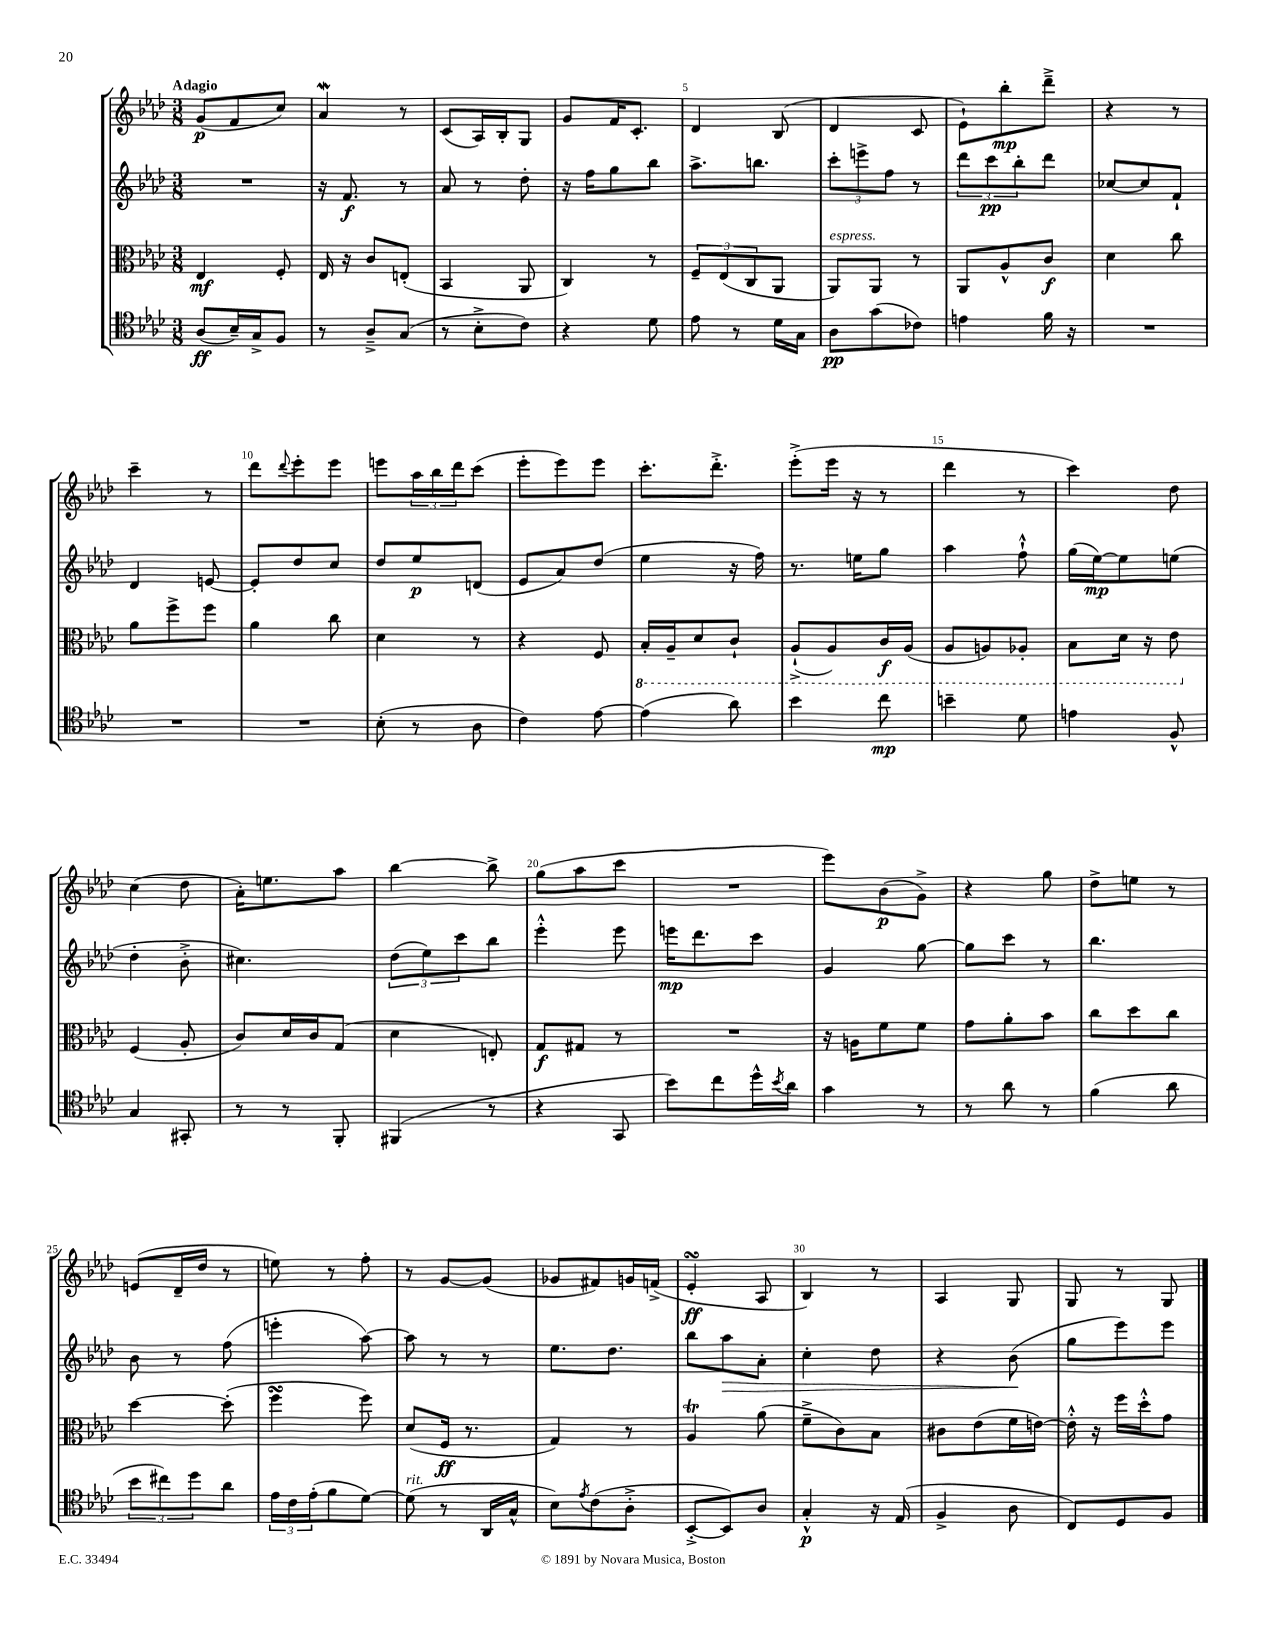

**kern	**dynam	**kern	**dynam	**kern	**dynam	**kern	**dynam
*part4	*part4	*part3	*part3	*part2	*part2	*part1	*part1
*staff4	*staff4	*staff3	*staff3	*staff2	*staff2	*staff1	*staff1
*clefC4	*	*clefC3	*	*clefG2	*	*clefG2	*
*k[b-e-a-d-]	*	*k[b-e-a-d-]	*	*k[b-e-a-d-]	*	*k[b-e-a-d-]	*
*M3/8	*	*M3/8	*	*M3/8	*	*M3/8	*
=1	=1	=1	=1	=1	=1	=1	=1
!	!	!	!	!	!	!LO:TX:a:B:t=Adagio	!
(8A-/L	ff	4E-/	mf	4.r	.	(8g/L	p
16B-~/L)	.	.	.	.	.	8f/	.
16G^/J	.	.	.	.	.	.	.
8F/J	.	8F'/	.	.	.	8cc/J)	.
=2	=2	=2	=2	=2	=2	=2	=2
8r	.	16E-/	.	16r	.	4a-w/	.
.	.	16r	.	8.f/	f	.	.
8A-~^/L	.	8c/L	.	.	.	.	.
(8G/J	.	(8En'/J	.	8r	.	8r	.
=3	=3	=3	=3	=3	=3	=3	=3
8r	.	4BB-/	.	8a-/	.	(8c/L	.
8B-'^\L	.	.	.	8r	.	16A-/L)	.
.	.	.	.	.	.	16B-'/J	.
8c\J)	.	8AA-/	.	8dd-'\	.	8G/J	.
=4	=4	=4	=4	=4	=4	=4	=4
4r	.	4C/)	.	16r	.	8g/L	.
.	.	.	.	16ff\KL	.	.	.
.	.	.	.	8gg\	.	16f/K	.
.	.	.	.	.	.	8.c'/J	.
8d-\	.	8r	.	8bb-\J	.	.	.
=5	=5	=5	=5	=5	=5	=5	=5
8e-\	.	12F~/L	.	8.aa-^\L	.	4d-/	.
.	.	(12E-/	.	.	.	.	.
8r	.	.	.	.	.	.	.
.	.	12C/	.	.	.	.	.
.	.	.	.	8.bbn\J	.	.	.
16d-\LL	.	8AA-/J	.	.	.	(8B-/	.
16G\JJ	.	.	.	.	.	.	.
=6	=6	=6	=6	=6	=6	=6	=6
!	!	!LO:TX:a:i:t=espress.	!	!	!	!	!
8A-\L	pp	8AA-/L)	.	12ccc'\L	.	4d-/	.
.	.	.	.	12eeen^\	.	.	.
(8g\	.	8AA-/J	.	.	.	.	.
.	.	.	.	12ff\J	.	.	.
8c-X\J)	.	8r	.	8r	.	8c/	.
=7	=7	=7	=7	=7	=7	=7	=7
4en\	.	8AA-/L	.	12ddd-\L	.	8e-`\L)	.
.	.	.	.	12ccc\	pp	.	.
.	.	8A-^^/	.	.	.	8bb-'\	mp
.	.	.	.	12bb-'\	.	.	.
16f\	.	8c/J	f	8ddd-\J	.	8ddd-~^\J	.
16r	.	.	.	.	.	.	.
=8	=8	=8	=8	=8	=8	=8	=8
4.r	.	4d-\	.	[8cc-X/L	.	4r	.
.	.	.	.	8cc-/]	.	.	.
.	.	8cc\	.	8f`/J	.	8r	.
!!LO:LB:g=z
=9	=9	=9	=9	=9	=9	=9	=9
4.r	.	8a-\L	.	4d-/	.	4ccc~\	.
.	.	8ff^\	.	.	.	.	.
.	.	8ff\J	.	[8en/	.	8r	.
=10	=10	=10	=10	=10	=10	=10	=10
4.r	.	4a-\	.	8e'/L]	.	8ddd-\L	.
.	.	.	.	.	.	8qqddd-/	.
.	.	.	.	8dd-/	.	8eee-'\	.
.	.	8cc\	.	8cc/J	.	8eee-\J	.
=11	=11	=11	=11	=11	=11	=11	=11
(8B-'\	.	4d-\	.	8dd-/L	.	8eeen\L	.
8r	.	.	.	8ee-/	p	24aa-\L	.
.	.	.	.	.	.	24bb-\	.
.	.	.	.	.	.	24ddd-\J	.
8A-\	.	8r	.	(8dn/J	.	(8ccc\J	.
=12	=12	=12	=12	=12	=12	=12	=12
4c\)	.	4r	.	8e-/L	.	8eee-'\L	.
.	.	.	.	8a-/)	.	8eee-\)	.
[8e-\	.	8F/	.	(8dd-/J	.	8eee-\J	.
=13	=13	=13	=13	=13	=13	=13	=13
*	*	*8ba	*	*	*	*	*
(4e-\]	.	16BB-'/LL	.	4ee-\	.	8.ccc'\L	.
.	.	16AA-~/J	.	.	.	.	.
.	.	8D-/	.	.	.	.	.
.	.	.	.	.	.	8.ddd-'^\J	.
8a-\)	.	8C`/J	.	16r	.	.	.
.	.	.	.	16ff\)	.	.	.
=14	=14	=14	=14	=14	=14	=14	=14
4b-\	.	(8AA-`^/L	.	8.r	.	(8eee-'^\L	.
.	.	8AA-/)	.	.	.	16eee-\Jk	.
.	.	.	.	16een\KL	.	16r	.
8cc\	mp	16C/L	f	8gg\J	.	8r	.
.	.	(16AA-/JJ	.	.	.	.	.
=15	=15	=15	=15	=15	=15	=15	=15
4bn~\	.	8AA-/L	.	4aa-\	.	4ddd-\	.
.	.	8AAn/)	.	.	.	.	.
8d-\	.	8AA-X'/J	.	8ff`^^\	.	8r	.
=16	=16	=16	=16	=16	=16	=16	=16
4en\	.	8BB-\L	.	(16gg\LL	.	4ccc\)	.
.	.	.	.	[16ee-\J)	mp	.	.
.	.	16D-\Jk	.	8ee-\]	.	.	.
.	.	16r	.	.	.	.	.
8F^^/	.	8E-\	.	(8een\J	.	8dd-\	.
!!LO:LB:g=z
=17	=17	=17	=17	=17	=17	=17	=17
*	*	*X8ba	*	*	*	*	*
4G/	.	(4F/	.	4dd-'\	.	(4cc\	.
8GG#X'/	.	8A-'/	.	8b-'^\	.	8dd-\	.
=18	=18	=18	=18	=18	=18	=18	=18
8r	.	8c/L)	.	4.cc#X\)	.	16a-'\KL)	.
.	.	.	.	.	.	8.een\	.
8r	.	16d-/L	.	.	.	.	.
.	.	16c/J	.	.	.	.	.
8FF'/	.	(8G/J	.	.	.	8aa-\J	.
=19	=19	=19	=19	=19	=19	=19	=19
(4FF#X/	.	4d-\	.	(12dd-\L	.	[4bb-\	.
.	.	.	.	12ee-\)	.	.	.
.	.	.	.	12ccc\	.	.	.
8r	.	8En'/)	.	8bb-\J	.	8bb-^\]	.
=20	=20	=20	=20	=20	=20	=20	=20
4r	.	8G/L	f	4eee-'^^\	.	(8gg\L	.
.	.	8G#X/J	.	.	.	8aa-\	.
8GG/	.	8r	.	8eee-\	.	8ccc\J	.
=21	=21	=21	=21	=21	=21	=21	=21
8b-\L)	.	4.r	.	16eeen\KL	mp	4.r	.
.	.	.	.	8.ddd-\	.	.	.
8cc\	.	.	.	.	.	.	.
16dd-^^\L	.	.	.	8ccc\J	.	.	.
8qb-/	.	.	.	.	.	.	.
16a-\JJ	.	.	.	.	.	.	.
=22	=22	=22	=22	=22	=22	=22	=22
4g\	.	16r	.	4g/	.	8eee-\L)	.
.	.	16An\KL	.	.	.	.	.
.	.	8f\	.	.	.	(8b-\	p
8r	.	8f\J	.	[8gg\	.	8g^\J)	.
=23	=23	=23	=23	=23	=23	=23	=23
8r	.	8g\L	.	8gg\L]	.	4r	.
8a-\	.	8a-'\	.	8ccc\J	.	.	.
8r	.	8b-\J	.	8r	.	8gg\	.
=24	=24	=24	=24	=24	=24	=24	=24
(4f\	.	8cc\L	.	4.bb-\	.	8dd-^\L	.
.	.	8dd-\	.	.	.	8een\J	.
8a-\	.	8cc\J	.	.	.	8r	.
!!LO:LB:g=z
=25	=25	=25	=25	=25	=25	=25	=25
12b-\L	.	[4dd-\	.	8b-\	.	(8en/L	.
12cc#X\)	.	.	.	.	.	.	.
.	.	.	.	8r	.	16d-~/L	.
12dd-\	.	.	.	.	.	.	.
.	.	.	.	.	.	16dd-/JJ	.
8a-\J	.	(8dd-'\]	.	(8ff\	.	8r	.
=26	=26	=26	=26	=26	=26	=26	=26
24e-\LL	.	4ffsSSS\	.	4eeen'\	.	8een\)	.
24c\	.	.	.	.	.	.	.
(24e-'\J	.	.	.	.	.	.	.
8f\	.	.	.	.	.	8r	.
[8d-\J)	.	8ff\)	.	[8aa-\)	.	8ff'\	.
=27	=27	=27	=27	=27	=27	=27	=27
!LO:TX:a:i:t=rit.	!	!	!	!	!	!	!
(8d-\]	.	(8d-/L	.	8aa-\]	.	8r	.
8r	.	16F/Jk	ff	8r	.	[8g/L	.
.	.	8.r	.	.	.	.	.
16AA-/LL	.	.	.	8r	.	(8g/J]	.
16G^^/JJ	.	.	.	.	.	.	.
=28	=28	=28	=28	=28	=28	=28	=28
8B-\L)	.	4G/)	.	8.ee-\L	.	8g-X/L	.
8qe-/	.	.	.	.	.	.	.
(8c\	.	.	.	.	.	8f#X/)	.
.	.	.	.	8.dd-\J	.	.	.
8A-'^\J	.	8r	.	.	.	16gn/L	.
.	.	.	.	.	.	(16fn^/JJ	.
=29	=29	=29	=29	=29	=29	=29	=29
[8BB-'^/L	.	4A-T/	.	8bb-\L	.	4e-sSSS'/	ff
!	!	!	!	!	!LO:HP:b	!	!
8BB-/])	.	.	.	8aa-\	>	.	.
8A-/J	.	(8a-\	.	8a-'\J	.	8A-/	.
=30	=30	=30	=30	=30	=30	=30	=30
4G'^^/	p	8f~^\L	.	4cc'\	.	4B-/)	.
.	.	8c\)	.	.	.	.	.
16r	.	8B-\J	.	8dd-\	.	8r	.
(16E-/	.	.	.	.	.	.	.
=31	=31	=31	=31	=31	=31	=31	=31
4F^/	.	8c#X\L	.	4r	.	4A-/	.
.	.	(8e-\	.	.	.	.	.
8A-\	.	16f\L	.	(8b-\	.	8G/	.
.	.	[16en\JJ)	.	.	.	.	.
.	.	.	.	.	]	.	.
=32	=32	=32	=32	=32	=32	=32	=32
8C/L)	.	16e'^^\]	.	8gg\L	.	8G/	.
.	.	16r	.	.	.	.	.
8D-/	.	16ff\LL	.	8eee-\)	.	8r	.
.	.	16dd-'^^\J	.	.	.	.	.
8F/J	.	8g\J	.	8eee-\J	.	8G/	.
==	==	==	==	==	==	==	==
*-	*-	*-	*-	*-	*-	*-	*-
